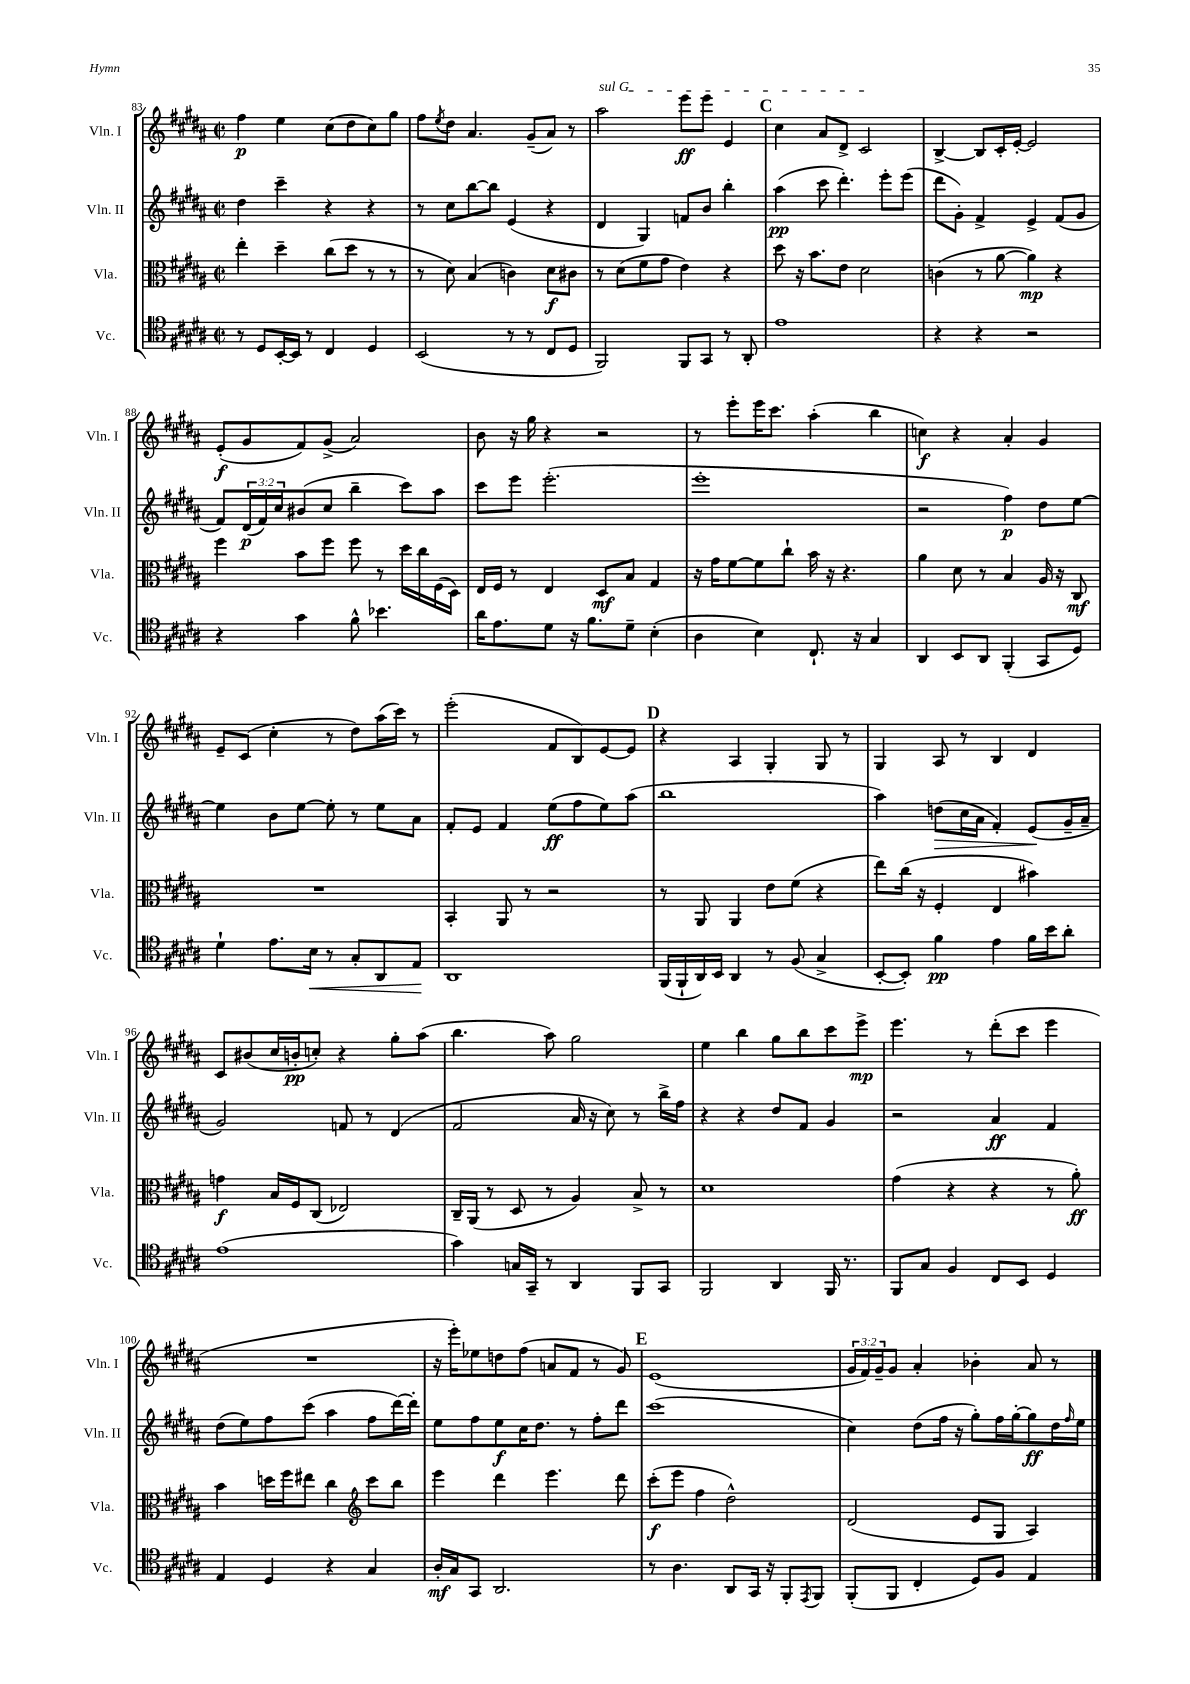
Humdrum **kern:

**kern	**dynam	**kern	**dynam	**kern	**dynam	**kern	**dynam
*part4	*part4	*part3	*part3	*part2	*part2	*part1	*part1
*staff4	*staff4	*staff3	*staff3	*staff2	*staff2	*staff1	*staff1
*I"Vc.	*	*I"Vla.	*	*I"Vln. II	*	*I"Vln. I	*
*I'Vc.	*	*I'Vla.	*	*I'Vln. II	*	*I'Vln. I	*
*clefC4	*	*clefC3	*	*clefG2	*	*clefG2	*
*k[f#c#g#d#a#]	*	*k[f#c#g#d#a#]	*	*k[f#c#g#d#a#]	*	*k[f#c#g#d#a#]	*
*M2/2	*	*M2/2	*	*M2/2	*	*M2/2	*
*met(c|)	*	*met(c|)	*	*met(c|)	*	*met(c|)	*
=83	=83	=83	=83	=83	=83	=83	=83
8r	.	4ee'\	.	4dd#\	.	4ff#\	p
8D#/L	.	.	.	.	.	.	.
[16BB'/L	.	4dd#~\	.	4ccc#~\	.	4ee\	.
16BB/JJ]	.	.	.	.	.	.	.
8r	.	.	.	.	.	.	.
4C#/	.	(8cc#\L	.	4r	.	(8cc#\L	.
.	.	8dd#\J	.	.	.	8dd#\	.
4D#/	.	8r	.	4r	.	8cc#\)	.
.	.	8r	.	.	.	8gg#\J	.
=84	=84	=84	=84	=84	=84	=84	=84
(2BB/	.	8r	.	8r	.	8ff#\L	.
.	.	.	.	.	.	8qee/	.
.	.	8d#\)	.	8cc#\L	.	8dd#\J	.
.	.	(4B/	.	[8bb\	.	4.a#/	.
.	.	.	.	8bb\J]	.	.	.
8r	.	4cn\)	.	(4e/	.	.	.
8r	.	.	.	.	.	(8g#~/L	.
8C#/L	.	8d#\L	f	4r	.	8a#/J)	.
8D#/J	.	8c#X\J	.	.	.	8r	.
=85	=85	=85	=85	=85	=85	=85	=85
!	!	!	!	!	!	!LO:TX:a:i:t=sul G	!
2FF#/)	.	8r	.	4d#/	.	2aa#\	.
.	.	(8d#\L	.	.	.	.	.
.	.	8f#\	.	4G#/)	.	.	.
.	.	8g#\J	.	.	.	.	.
8FF#/L	.	4e\)	.	8fn/L	.	8eee\L	ff
8GG#/J	.	.	.	8b/J	.	8eee\J	.
8r	.	4r	.	4bb'\	.	4e/	.
8AA#'/	.	.	.	.	.	.	.
!!LO:REH:place=s1:t=C
=86	=86	=86	=86	=86	=86	=86	=86
1e	.	8dd#\	.	(4aa#\	pp	4cc#\	.
.	.	16r	.	.	.	.	.
.	.	8.b\L	.	.	.	.	.
.	.	.	.	8ccc#\	.	8a#/L	.
.	.	8e\J	.	4.ddd#'\)	.	8d#^/J	.
.	.	2d#\	.	.	.	2c#/	.
.	.	.	.	8eee'\L	.	.	.
.	.	.	.	(8eee\J	.	.	.
=87	=87	=87	=87	=87	=87	=87	=87
4r	.	(4cn\	.	8ddd#\L	.	[4B^/	.
.	.	.	.	8g#'\J)	.	.	.
4r	.	8r	.	4f#^/	.	8B/L]	.
.	.	[8a#\	.	.	.	16c#'/L	.
.	.	.	.	.	.	[16e'/JJ	.
2r	.	4a#\])	mp	4e^/	.	2e/]	.
.	.	4r	.	(8f#/L	.	.	.
.	.	.	.	8g#/J	.	.	.
!!LO:LB:g=z
=88	=88	=88	=88	=88	=88	=88	=88
4r	.	4ff#\	.	8f#/L)	.	(8e'/L	f
.	.	.	.	(24d#/L	p	8g#/	.
.	.	.	.	24f#/)	.	.	.
.	.	.	.	24cc#/J	.	.	.
4g#\	.	8b\L	.	(8b#X/	.	8f#/)	.
.	.	8ff#\J	.	8cc#/J	.	(8g#^/J	.
8f#^^\	.	8ff#\	.	4bb~\	.	2a#/)	.
4.b-X\	.	8r	.	.	.	.	.
.	.	16dd#\LL	.	8ccc#\L)	.	.	.
.	.	16cc#\	.	.	.	.	.
.	.	(16F#\	.	8aa#\J	.	.	.
.	.	16D#\JJ)	.	.	.	.	.
=89	=89	=89	=89	=89	=89	=89	=89
16a#\KL	.	16E/LL	.	8ccc#\L	.	8b\	.
8.e\	.	16F#/JJ	.	.	.	.	.
.	.	8r	.	8eee\J	.	16r	.
.	.	.	.	.	.	16gg#\	.
8d#\J	.	4E/	.	(2.eee'\	.	4r	.
16r	.	.	.	.	.	.	.
8.f#\L	.	.	.	.	.	.	.
.	.	8D#/L	mf	.	.	2r	.
8d#~\J	.	8B/J	.	.	.	.	.
(4B'\	.	4G#/	.	.	.	.	.
=90	=90	=90	=90	=90	=90	=90	=90
4A#\	.	16r	.	1eee'	.	8r	.
.	.	16g#\KL	.	.	.	.	.
.	.	[8f#\	.	.	.	8eee'\L	.
4B\)	.	8f#\]	.	.	.	16eee\K	.
.	.	.	.	.	.	8.ccc#\J	.
.	.	8cc#`\J	.	.	.	.	.
8.C#`/	.	16b\	.	.	.	(4aa#'\	.
.	.	16r	.	.	.	.	.
.	.	4.r	.	.	.	.	.
16r	.	.	.	.	.	.	.
4G#/	.	.	.	.	.	4bb\	.
=91	=91	=91	=91	=91	=91	=91	=91
4AA#/	.	4a#\	.	2r	.	4ccn\)	f
8BB/L	.	8d#\	.	.	.	4r	.
8AA#/J	.	8r	.	.	.	.	.
(4FF#'/	.	4B/	.	4ff#\)	p	4a#'/	.
8GG#/L	.	16A#/	.	8dd#\L	.	4g#/	.
.	.	16r	.	.	.	.	.
8D#/J)	.	8C#/	mf	[8ee\J	.	.	.
!!LO:LB:g=z
=92	=92	=92	=92	=92	=92	=92	=92
4d#`\	.	1r	.	4ee\]	.	8e~/L	.
.	.	.	.	.	.	(8c#/J	.
8.e\L	.	.	.	8b\L	.	4cc#'\	.
.	.	.	.	[8ee\J	.	.	.
!	!LO:HP:b	!	!	!	!	!	!
16B\Jk	<	.	.	.	.	.	.
8r	.	.	.	8ee'\]	.	8r	.
8G#'/L	.	.	.	8r	.	8dd#\L)	.
8AA#/	.	.	.	8ee\L	.	(16aa#\L	.
.	.	.	.	.	.	16ccc#\JJ)	.
8E/J	.	.	.	8a#\J	.	8r	.
.	[	.	.	.	.	.	.
=93	=93	=93	=93	=93	=93	=93	=93
1AA#	.	4BB'/	.	8f#'/L	.	(2eee'\	.
.	.	.	.	8e/J	.	.	.
.	.	8AA#/	.	4f#/	.	.	.
.	.	8r	.	.	.	.	.
.	.	2r	.	(8ee\L	ff	8f#/L	.
.	.	.	.	8ff#\	.	8B/)	.
.	.	.	.	8ee\)	.	[8e/	.
.	.	.	.	(8aa#\J	.	8e/J]	.
!!LO:REH:place=s1:t=D
=94	=94	=94	=94	=94	=94	=94	=94
(16FF#/LL	.	8r	.	1bb	.	4r	.
16FF#`/	.	.	.	.	.	.	.
16AA#/)	.	8AA#/	.	.	.	.	.
16BB/JJ	.	.	.	.	.	.	.
4AA#/	.	4AA#/	.	.	.	4A#/	.
8r	.	8e\L	.	.	.	4G#'/	.
(8F#/	.	(8f#\J	.	.	.	.	.
4G#^/	.	4r	.	.	.	8G#/	.
.	.	.	.	.	.	8r	.
=95	=95	=95	=95	=95	=95	=95	=95
[8BB'/L	.	8ee\L)	.	4aa#\)	.	4G#/	.
8BB'/J])	.	(16cc#\Jk	.	.	.	.	.
.	.	16r	.	.	.	.	.
!	!	!	!	!	!LO:HP:b	!	!
4f#\	pp	4F#'/	.	(8ddn\L	>	8A#/	.
.	.	.	.	16cc#\L	.	8r	.
.	.	.	.	16a#\JJ	.	.	.
4e\	.	4E/	.	4f#'/)	.	4B/	.
16f#\LL	.	4b#X\)	.	(8e/L	.	4d#/	.
16b\J	.	.	.	.	.	.	.
8a#'\J	.	.	.	16g#~/L	]	.	.
.	.	.	.	16a#~/JJ	.	.	.
!!LO:LB:g=z
=96	=96	=96	=96	=96	=96	=96	=96
(1e	.	4gn\	f	2g#/)	.	8c#/L	.
.	.	.	.	.	.	(8b#X/	.
.	.	16B/LL	.	.	.	16cc#/L	.
.	.	16F#/J	.	.	.	16bn'/J	pp
.	.	(8C#/J	.	.	.	8ccn'/J)	.
.	.	2E-X/)	.	8fn/	.	4r	.
.	.	.	.	8r	.	.	.
.	.	.	.	(4d#/	.	8gg#'\L	.
.	.	.	.	.	.	(8aa#\J	.
=97	=97	=97	=97	=97	=97	=97	=97
4g#\)	.	16C#~/LL	.	2f#/	.	4.bb\	.
.	.	(16AA#/JJ	.	.	.	.	.
.	.	8r	.	.	.	.	.
16Gn/LL	.	8D#/	.	.	.	.	.
16GG#~/JJ	.	.	.	.	.	.	.
8r	.	8r	.	.	.	8aa#\)	.
4AA#/	.	4A#/)	.	16a#/	.	2gg#\	.
.	.	.	.	16r	.	.	.
.	.	.	.	8cc#\)	.	.	.
8FF#/L	.	8B^/	.	8r	.	.	.
8GG#/J	.	8r	.	16bb^\LL	.	.	.
.	.	.	.	16ff#\JJ	.	.	.
=98	=98	=98	=98	=98	=98	=98	=98
2FF#/	.	1d#	.	4r	.	4ee\	.
.	.	.	.	4r	.	4bb\	.
4AA#/	.	.	.	8dd#/L	.	8gg#\L	.
.	.	.	.	8f#/J	.	8bb\	.
16FF#/	.	.	.	4g#/	.	8ccc#\	.
8.r	.	.	.	.	.	.	.
.	.	.	.	.	.	8eee^\J	mp
=99	=99	=99	=99	=99	=99	=99	=99
8FF#/L	.	(4g#\	.	2r	.	4.eee\	.
8G#/J	.	.	.	.	.	.	.
4F#/	.	4r	.	.	.	.	.
.	.	.	.	.	.	8r	.
8C#/L	.	4r	.	4a#/	ff	(8ddd#'\L	.
8BB/J	.	.	.	.	.	8ccc#\J	.
4D#/	.	8r	.	4f#/	.	4eee\	.
.	.	8a#'\)	ff	.	.	.	.
!!LO:LB:g=z
=100	=100	=100	=100	=100	=100	=100	=100
4E/	.	4b\	.	(8dd#\L	.	1r	.
.	.	.	.	8ee\)	.	.	.
4D#/	.	16ddn\LL	.	8ff#\	.	.	.
.	.	16ff#\J	.	.	.	.	.
.	.	8ee#X\J	.	(8ccc#\J	.	.	.
4r	.	4cc#\	.	4aa#\	.	.	.
*	*	*clefG2	*	*	*	*	*
4G#/	.	8ccc#\L	.	8ff#\L	.	.	.
.	.	8bb\J	.	[16ddd#\L)	.	.	.
.	.	.	.	16ddd#'\JJ]	.	.	.
=101	=101	=101	=101	=101	=101	=101	=101
16A#'/LL	mf	4eee\	.	8ee\L	.	16r	.
16G#/J	.	.	.	.	.	16eee'\KL)	.
8GG#/J	.	.	.	8ff#\	.	8ee-X\	.
2.AA#/	.	4ddd#\	.	8ee\	f	8ddn\	.
.	.	.	.	16cc#\K	.	(8ff#\J	.
.	.	.	.	8.dd#\J	.	.	.
.	.	4.eee\	.	.	.	8an/L	.
.	.	.	.	8r	.	8f#/J	.
.	.	.	.	8ff#'\L	.	8r	.
.	.	8ddd#\	.	8ddd#\J	.	8g#/)	.
!!LO:REH:place=s1:t=E
=102	=102	=102	=102	=102	=102	=102	=102
8r	.	(8ccc#'\L	f	(1ccc#	.	(1e	.
4.A#\	.	8eee\J	.	.	.	.	.
.	.	4ff#\	.	.	.	.	.
8AA#/L	.	2dd#^^\)	.	.	.	.	.
16GG#/Jk	.	.	.	.	.	.	.
16r	.	.	.	.	.	.	.
8FF#'/L	.	.	.	.	.	.	.
8qEE/	.	.	.	.	.	.	.
8FF#/J	.	.	.	.	.	.	.
=103	=103	=103	=103	=103	=103	=103	=103
(8FF#'/L	.	(2d#/	.	4cc#\)	.	24g#/LL	.
.	.	.	.	.	.	24f#/)	.
.	.	.	.	.	.	24g#~/J	.
8FF#/J	.	.	.	.	.	8g#/J	.
4C#'/	.	.	.	(8dd#\L	.	4a#'/	.
.	.	.	.	16ff#\Jk	.	.	.
.	.	.	.	16r	.	.	.
8D#/L)	.	8e/L	.	8gg#'\L)	.	4b-X'\	.
8F#/J	.	8G#/J	.	16ff#\L	.	.	.
.	.	.	.	[16gg#'\J	.	.	.
4E/	.	4A#/)	.	8gg#\]	ff	8a#/	.
.	.	.	.	16dd#\L	.	8r	.
.	.	.	.	16qqff#/	.	.	.
.	.	.	.	16ee\JJ	.	.	.
==	==	==	==	==	==	==	==
*-	*-	*-	*-	*-	*-	*-	*-
